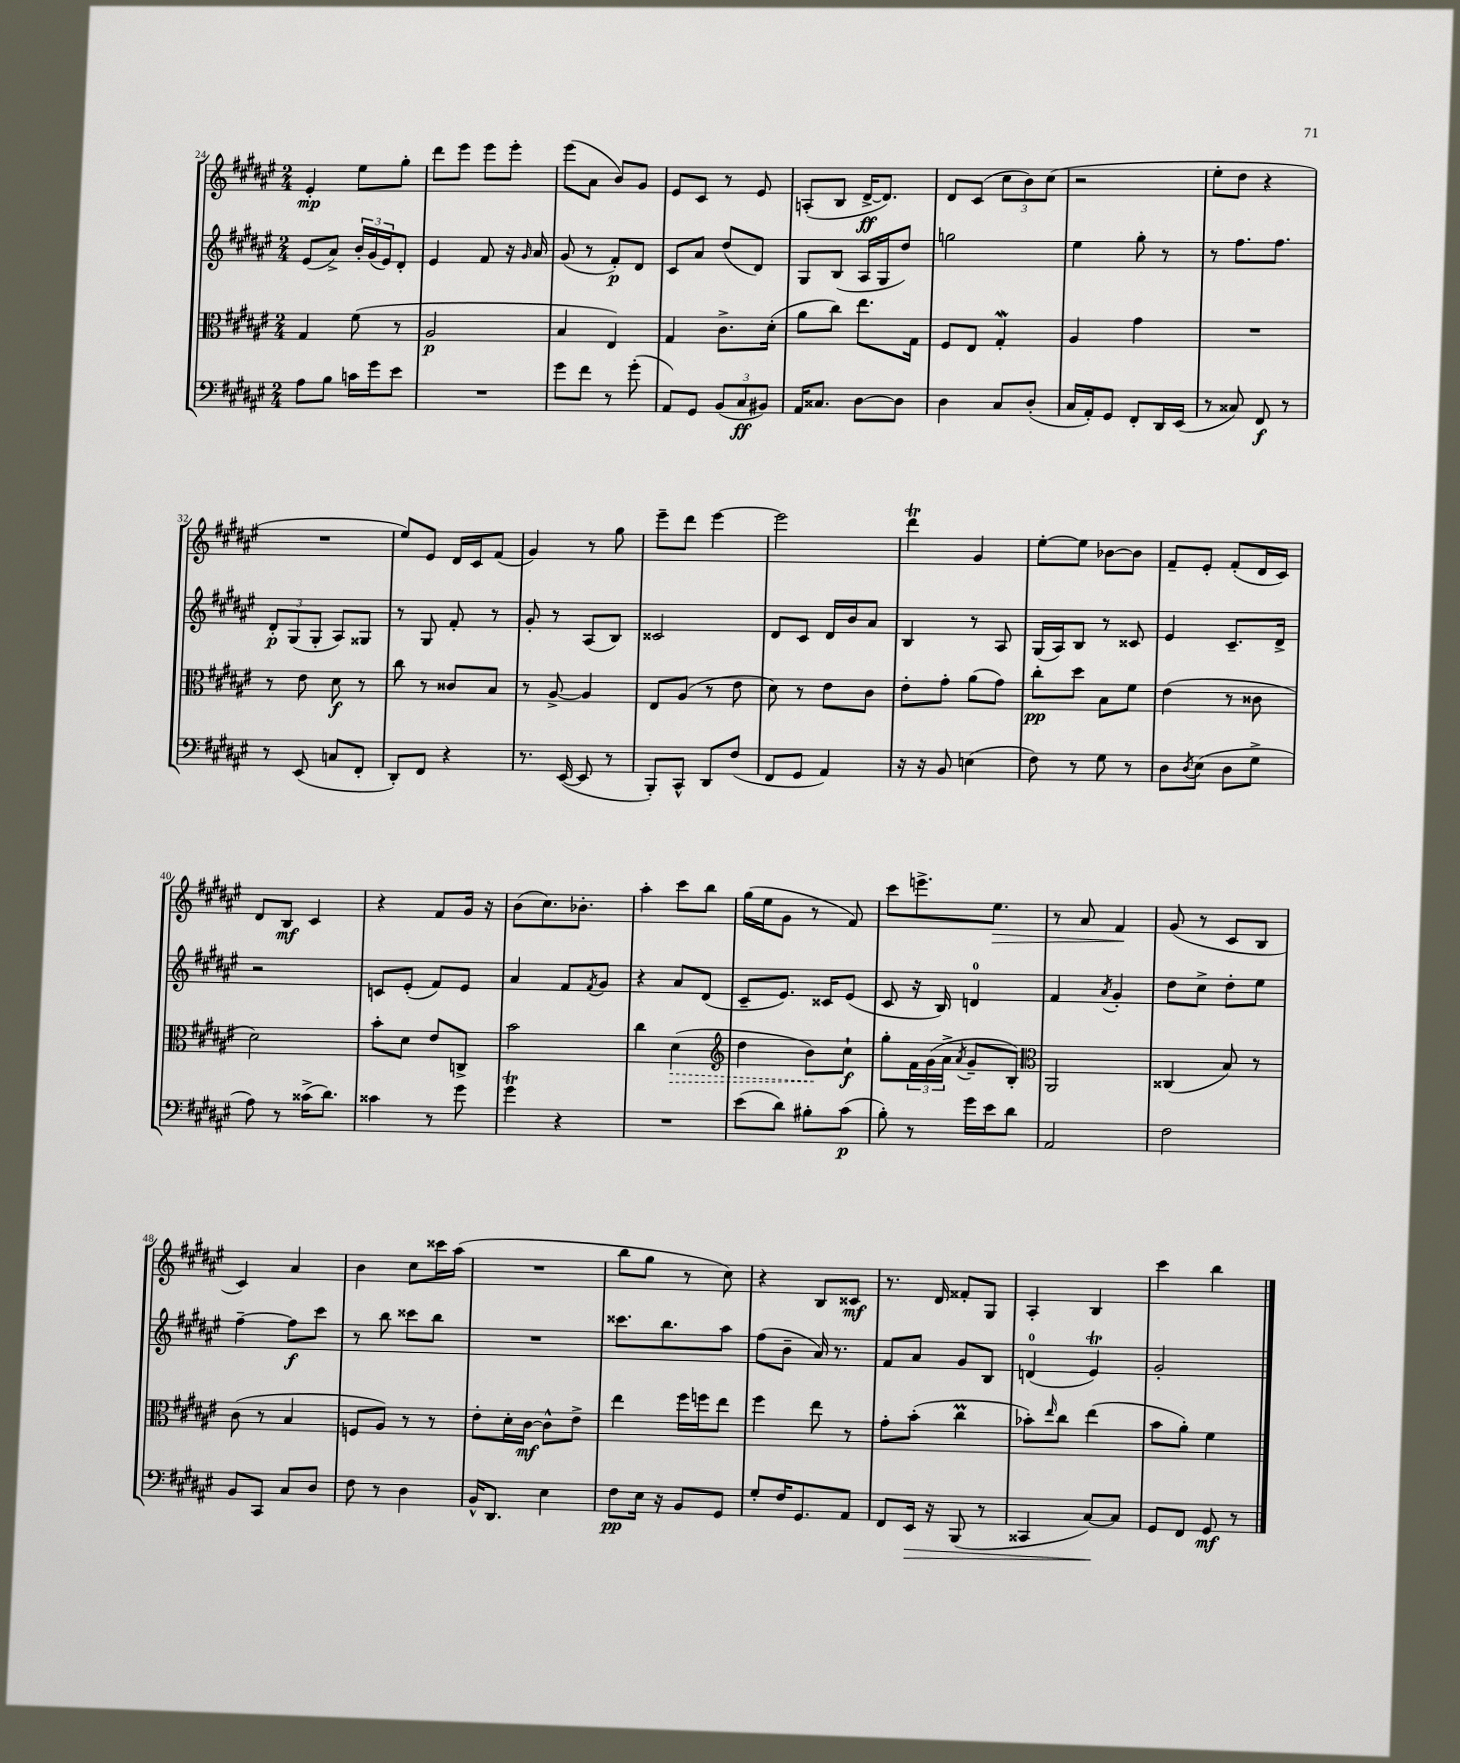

**kern	**kern	**kern	**kern
*staff4	*staff3	*staff2	*staff1
*clefF4	*clefC3	*clefG2	*clefG2
*k[f#c#g#d#a#e#]	*k[f#c#g#d#a#e#]	*k[f#c#g#d#a#e#]	*k[f#c#g#d#a#e#]
*M2/4	*M2/4	*M2/4	*M2/4
8A#	4G#	(8e#	4e#'
8B	.	8a#^)	.
16c	(8f#	24b'	8ee#
.	.	(24g#	.
16g#	.	.	.
.	.	24e#)	.
8e#	8r	8d#'	8gg#'
=	=	=	=
2r	2A#	4e#	8ddd#
.	.	.	8eee#
.	.	8f#	8eee#
.	.	16r	8eee#'
.	.	16qqg#	.
.	.	16a#	.
=	=	=	=
8g#	4B	(8g#	(8eee#
8f#	.	8r	8a#
8r	4E#)	8f#')	8b)
(8g#'	.	8d#	8g#
=	=	=	=
8AA#)	4G#	8c#	8e#
8GG#	.	8a#	8c#
(12BB	8.c#^	(8dd#	8r
12C#	.	.	.
.	.	8d#)	8e#
12BB#)	.	.	.
.	(16d#'	.	.
=	=	=	=
16AA#	8a#	8G#	(8A'
8.C##	.	.	.
.	8cc#)	(8B	8B
[8D#	8.ee#	16A#	[16d#^
.	.	16G#	8.d#])
8D#]	.	8dd#)	.
.	16G#	.	.
=	=	=	=
4D#	8F#	2gg	8d#
.	8E#	.	(8c#
8C#	4G#'	.	12cc#
.	.	.	12b)
(8D#'	.	.	.
.	.	.	(12cc#
=	=	=	=
16C#	4A#	4ee#	2r
16AA#')	.	.	.
8GG#	.	.	.
8FF#'	4g#	8gg#'	.
16DD#	.	8r	.
(16EE#	.	.	.
=	=	=	=
8r	2r	8r	8ee#'
8C##)	.	8.ff#	8dd#
8FF#	.	.	4r
.	.	8.ff#	.
8r	.	.	.
=	=	=	=
8r	8r	12d#'	2r
.	.	(12G#	.
(8EE#	8e#	.	.
.	.	12G#'	.
8C	8d#	8A#)	.
8FF#'	8r	8G##	.
=	=	=	=
8DD#')	8cc#	8r	8ee#)
8FF#	8r	8G#	8e#
4r	8c##	8f#'	16d#
.	.	.	16c#
.	8B	8r	(8f#
=	=	=	=
8.r	8r	8g#'	4g#)
.	[8A#^	8r	.
([16EE#	.	.	.
8EE#]	4A#]	(8A#	8r
8r	.	8B)	8gg#
=	=	=	=
8BBB')	8E#	2c##	8eee#~
8CC#^^	(8A#	.	8ddd#
8DD#	8r	.	[4eee#
(8F#	8e#	.	.
=	=	=	=
8FF#	8d#)	8d#	2eee#]
8GG#	8r	8c#	.
4AA#)	8e#	16d#	.
.	.	16b	.
.	8c#	8a#	.
=	=	=	=
16r	8e#'	4B	4ddd#
16r	.	.	.
8BB	8g#'	.	.
(4E	(8a#	8r	4g#
.	8g#)	8A#	.
=	=	=	=
8F#)	8cc#'	(16G#	[8ee#'
.	.	16A#)	.
8r	8dd#	8B	8ee#]
8G#	8B	8r	[8b-
8r	8f#	8c##	8b-]
=	=	=	=
8D#	(4e#	4e#	8f#~
8qD#	.	.	.
(8E#	.	.	8e#'
8D#	8r	8.c#~	(8f#'
8G#^	8c##	.	16d#
.	.	16d#^	16c#)
=	=	=	=
8A#)	2d#)	2r	8d#
8r	.	.	8B
(16c##^	.	.	4c#
8.d#)	.	.	.
=	=	=	=
4c##	8b'	8c	4r
.	8d#	(8e#'	.
8r	8e#	8f#)	8f#
8g#	8C^	8e#	16g#
.	.	.	16r
=	=	=	=
4g#	2b	4a#	(8b
.	.	.	8.cc#)
4r	.	8f#	.
.	.	.	8.b-'
.	.	8qf#	.
.	.	8g#	.
=	=	=	=
2r	4cc#	4r	4aa#'
.	(4d#	8a#	8ccc#
.	.	(8d#	8bb
=	=	=	=
*	*clefG2	*	*
(8e#	4dd#	8c#~	(16gg#
.	.	.	16ee#
8d#)	.	8.e#)	8g#
8B#'	8b)	.	8r
.	.	16c##	.
(8c#	8cc#`	(8e#	8f#)
=	=	=	=
8B')	8gg#'	8c#	8ccc#
8r	24f#	16r	8.eee^
.	(24g#	.	.
.	.	16B)	.
.	24a#^	.	.
.	8qa#	.	.
16g#	8g#~	4d	.
16e#	.	.	8.ee#
8d#	8B')	.	.
=	=	=	=
*	*clefC3	*	*
2AA#	2AA#	4f#	8r
.	.	.	8a#
.	.	8qa#	.
.	.	4g#'	4f#
=	=	=	=
2F#	(4C##	8dd#	(8g#
.	.	8cc#^	8r
.	8B)	8dd#'	8c#
.	8r	8ee#	8B
=	=	=	=
8BB	(8c#	[4ff#~	4c#)
8CC#	8r	.	.
8C#	4B	8ff#]	4a#
8D#	.	8ccc#	.
=	=	=	=
8F#	8F	8r	4b
8r	8A#)	8bb	.
4D#	8r	8ccc##	8cc#
.	8r	8bb	16ccc##
.	.	.	(16aa#
=	=	=	=
16BB^^	8e#'	2r	2r
8.DD#	.	.	.
.	16d#'	.	.
.	[16c#	.	.
4E#	8c#^^]	.	.
.	8e#^	.	.
=	=	=	=
8F#	4ee#	8.ccc##	8bb
16E#	.	.	8gg#
16r	.	8.bb	.
8BB	16ff#	.	8r
.	16ff	.	.
8GG#	8ee#	8aa#	8cc#)
=	=	=	=
8G#'	4ff#	(8ff#	4r
16F#	.	8b~	.
8.GG#	.	.	.
.	8ee#	16a#)	8B
.	.	8.r	.
8AA#	8r	.	8c##
=	=	=	=
8FF#	8g#'	8f#	8.r
16EE#	(8b'	8a#	.
16r	.	.	16d#
(8BBB	4cc#	8g#	8f##'
8r	.	8B	8G#
=	=	=	=
4CC##	8b-')	(4d	4A#'
.	16qqee#	.	.
.	8cc#	.	.
[8C#)	(4ee#	4e#)	4B
8C#]	.	.	.
=	=	=	=
8GG#	8b	2g#'	4ccc#
8FF#	8a#')	.	.
8GG#	4f#	.	4bb
8r	.	.	.
==	==	==	==
*-	*-	*-	*-
